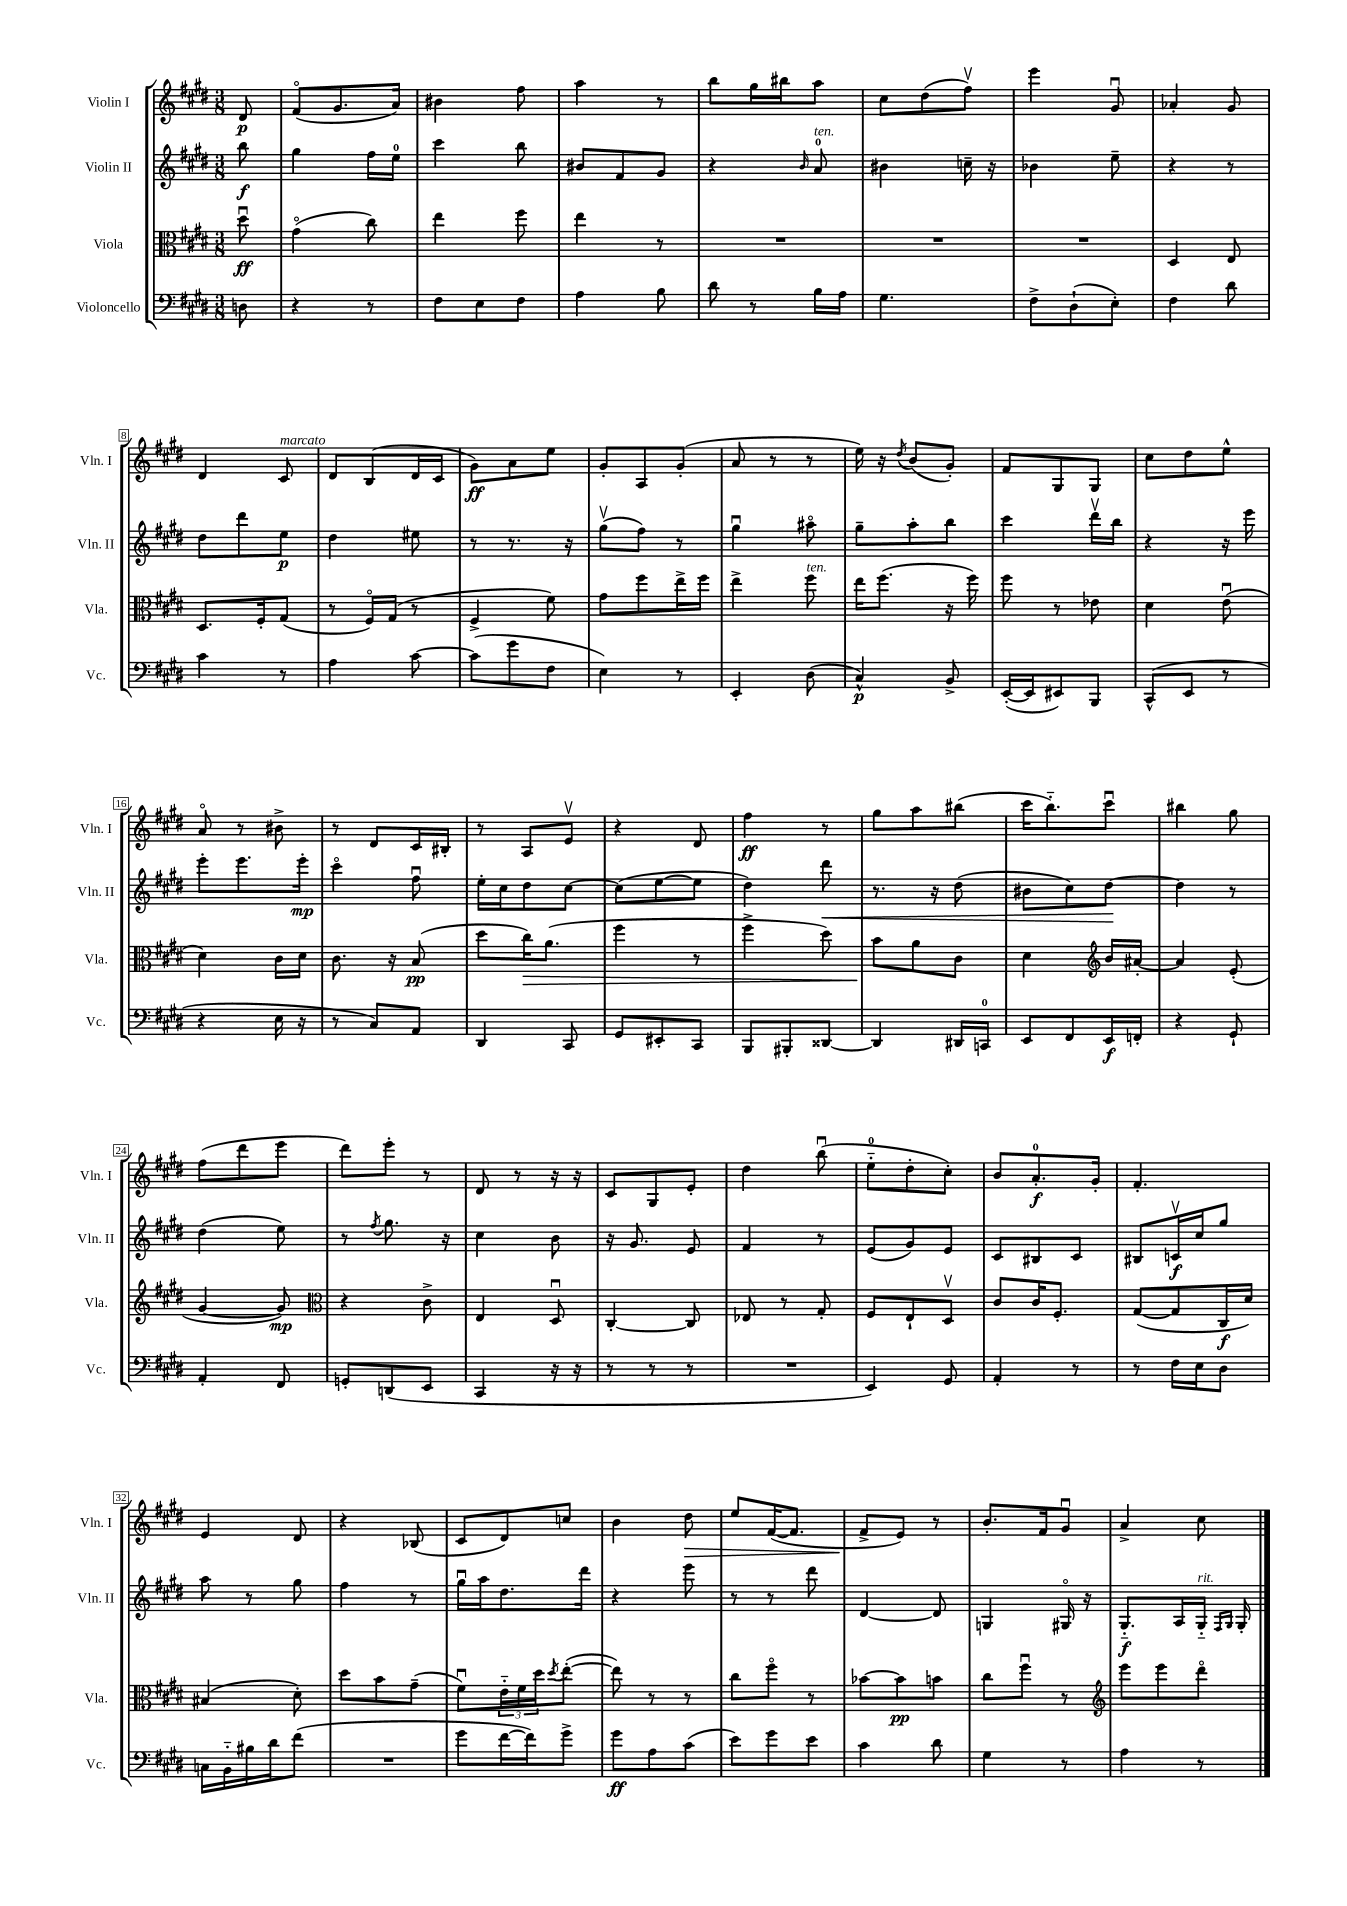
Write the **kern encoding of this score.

**kern	**kern	**kern	**kern
*staff4	*staff3	*staff2	*staff1
*clefF4	*clefC3	*clefG2	*clefG2
*k[f#c#g#d#]	*k[f#c#g#d#]	*k[f#c#g#d#]	*k[f#c#g#d#]
*M3/8	*M3/8	*M3/8	*M3/8
8D\	8dd#u\	8bb\	8d#/
=	=	=	=
4r	(4g#o\	4gg#\	(8f#o/L
.	.	.	8.g#/
8r	8cc#\)	16ff#\LL	.
.	.	16ee\JJ	16a/Jk)
=	=	=	=
8F#\L	4ee\	4ccc#\	4b#\
8E\	.	.	.
8F#\J	8ff#\	8bb\	8ff#\
=	=	=	=
4A\	4ee\	8b#/L	4aa\
.	.	8f#/	.
8B\	8r	8g#/J	8r
=	=	=	=
8d#\	4.r	4r	8bb\L
8r	.	.	16gg#\L
.	.	.	16bb#\J
.	.	16qqb/	.
16B\LL	.	8a/	8aa\J
16A\JJ	.	.	.
=	=	=	=
4.G#\	4.r	4b#\	8cc#\L
.	.	.	(8dd#\
.	.	16cc~\	8ff#v\J)
.	.	16r	.
=	=	=	=
8F#^\L	4.r	4b-\	4eee\
(8D#`\	.	.	.
8E'\J)	.	8ee~\	8g#u/
=	=	=	=
4F#\	4D#/	4r	4a-'/
8d#\	8E/	8r	8g#/
=	=	=	=
4c#\	8.D#/L	8dd#\L	4d#/
.	.	8ddd#\	.
.	16F#'/k	.	.
8r	(8G#/J	8ee\J	8c#/
=	=	=	=
4A\	8r	4dd#\	8d#/L
.	16F#o/LL)	.	(8B/
.	(16G#/JJ	.	.
[8c#\	8r	8ee#\	16d#/L
.	.	.	16c#/JJ
=	=	=	=
(8c#\]L	4F#^/	8r	8g#\L)
8g#\	.	8.r	8a\
8F#\J	8f#\)	.	8ee\J
.	.	16r	.
=	=	=	=
4E\)	8g#\L	(8gg#v\L	8g#'/L
.	8ff#\	8ff#\J)	8A/
8r	16ee^\L	8r	(8g#'/J
.	16ff#\JJ	.	.
=	=	=	=
4EE'/	4ee^\	4gg#u\	8a/
.	.	.	8r
(8D#\	8ff#\	8aa#o\	8r
=	=	=	=
4C#^^/)	16ee\LK	8gg#~\L	16ee\)
.	(8.ff#\J	.	16r
.	.	.	8qdd#/
.	.	8aa'\	(8b/L
8BB^/	16r	8bb\J	8g#'/J)
.	16ff#\)	.	.
=	=	=	=
([16EE'/LL	8ff#\	4ccc#\	8f#/L
16EE/]J	.	.	.
8EE#/)	8r	.	8G#/
8BBB/J	8e-\	16ddd#v\LL	8G#/J
.	.	16bb\JJ	.
=	=	=	=
(8CC#^^/L	4d#\	4r	8cc#\L
8EE/J	.	.	8dd#\
8r	(8eu\	16r	8ee^^\J
.	.	16eee\	.
=	=	=	=
4r	4d#\)	8eee'\L	8ao/
.	.	8.eee\	8r
16E\	16c#\LL	.	8b#^\
16r	16d#\JJ	16eee'\Jk	.
=	=	=	=
8r	8.c#\	4ccc#o\	8r
8C#/L)	.	.	8d#/L
.	16r	.	.
8AA/J	(8B/	8ff#u\	16c#/L
.	.	.	16B#'/JJ
=	=	=	=
4DD#/	8dd#\L	16ee'\LL	8r
.	.	16cc#\J	.
.	16cc#\K)	8dd#\	8A/L
.	(8.a\J	.	.
8CC#/	.	[8cc#\J	8ev/J
=	=	=	=
8GG#/L	4ff#\	(8cc#\]L	4r
8EE#'/	.	[8ee\	.
8CC#/J	8r	8ee\]J	8d#/
=	=	=	=
8BBB/L	4ff#^\	4dd#\)	4ff#\
8BBB#'/	.	.	.
[8DD##/J	8dd#\)	8ddd#\	8r
=	=	=	=
4DD##/]	8b\L	8.r	8gg#\L
.	8a\	.	8aa\
.	.	16r	.
16DD#/LL	8c#\J	(8dd#\	(8bb#\J
16CC/JJ	.	.	.
=	=	=	=
8EE/L	4d#\	8b#\L	16ccc#\LK
.	.	.	8.bb'~\)
8FF#/	.	8cc#\)	.
*	*clefG2	*	*
16EE/L	16b/LL	[8dd#\J	8ccc#u\J
16FF'/JJ	[16a#'/JJ	.	.
=	=	=	=
4r	4a#/]	4dd#\]	4bb#\
8GG#`/	(8e'/	8r	8gg#\
=	=	=	=
4AA'/	[4g#/	(4dd#\	(8ff#\L
.	.	.	8ddd#\
8FF#/	8g#/])	8ee\)	8eee\J
=	=	=	=
*	*clefC3	*	*
8GG'/L	4r	8r	8ddd#\L)
.	.	8qff#/	.
(8DD/	.	8.gg#\	8eee'\J
8EE/J	8c#^\	.	8r
.	.	16r	.
=	=	=	=
4CC#/	4E/	4cc#\	8d#/
.	.	.	8r
16r	8D#u/	8b\	16r
16r	.	.	16r
=	=	=	=
8r	[4C#'/	16r	8c#/L
.	.	8.g#/	.
8r	.	.	8G#/
8r	8C#/]	8e/	8e'/J
=	=	=	=
4.r	8E-/	4f#/	4dd#\
.	8r	.	.
.	8G#'/	8r	(8bbu\
=	=	=	=
4EE/)	8F#/L	(8e/L	8ee'~\L
.	8E`/	8g#/)	8dd#'\
8GG#/	8D#v/J	8e/J	8cc#'\J)
=	=	=	=
4AA'/	8c#/L	8c#/L	8b/L
.	16c#/K	8B#/	8.a'/
.	8.F#'/J	.	.
8r	.	8c#/J	.
.	.	.	16g#'/Jk
=	=	=	=
8r	([8G#/L	8B#/L	4.f#'/
16F#\LL	8G#/]	16cv/L	.
16E\J	.	16cc#/J	.
8D#\J	16C#/L	8gg#/J	.
.	16d#/JJ)	.	.
=	=	=	=
16C\LL	(4B#/	8aa\	4e/
16BB'~\	.	.	.
16B#\	.	8r	.
16d#\J	.	.	.
(8f#\J	8d#'\)	8gg#\	8d#/
=	=	=	=
4.r	8dd#\L	4ff#\	4r
.	8b\	.	.
.	(8g#~\J	8r	(8B-/
=	=	=	=
8g#\L	8f#u\L)	16gg#u\LL	8c#/L
.	.	16aa\J	.
[16f#\L	24e'~\L	8.dd#\	8d#/)
.	24f#\	.	.
16f#\]J)	.	.	.
.	24dd#\J	.	.
.	8qdd#/	.	.
8g#^\J	([8ee'\J	.	8cc/J
.	.	16ddd#\Jk	.
=	=	=	=
8g#\L	8ee\])	4r	4b\
8A\	8r	.	.
(8c#\J	8r	8eee\	8dd#\
=	=	=	=
8e\L)	8cc#\L	8r	8ee/L
8g#\	8ff#o\J	8r	([16f#/K
.	.	.	8.f#/]J
8e\J	8r	8ddd#\	.
=	=	=	=
4c#\	[8b-\L	[4d#/	8f#^/L
.	8b-\]	.	8e/J)
8d#\	8b\J	8d#/]	8r
=	=	=	=
4G#\	8cc#\L	4G/	8.b'/L
.	8ff#u\J	.	.
.	.	.	16f#/k
8r	8r	16G#o/	8g#u/J
.	.	16r	.
=	=	=	=
*	*clefG2	*	*
4A\	8eee\L	8.G#'~/L	4a^/
.	8eee\	.	.
.	.	16A/L	.
8r	8ddd#o\J	16G#'~/JJ	8cc#\
.	.	16qqF#/LL	.
.	.	16qqG#/JJ	.
.	.	16G#'/	.
==	==	==	==
*-	*-	*-	*-
